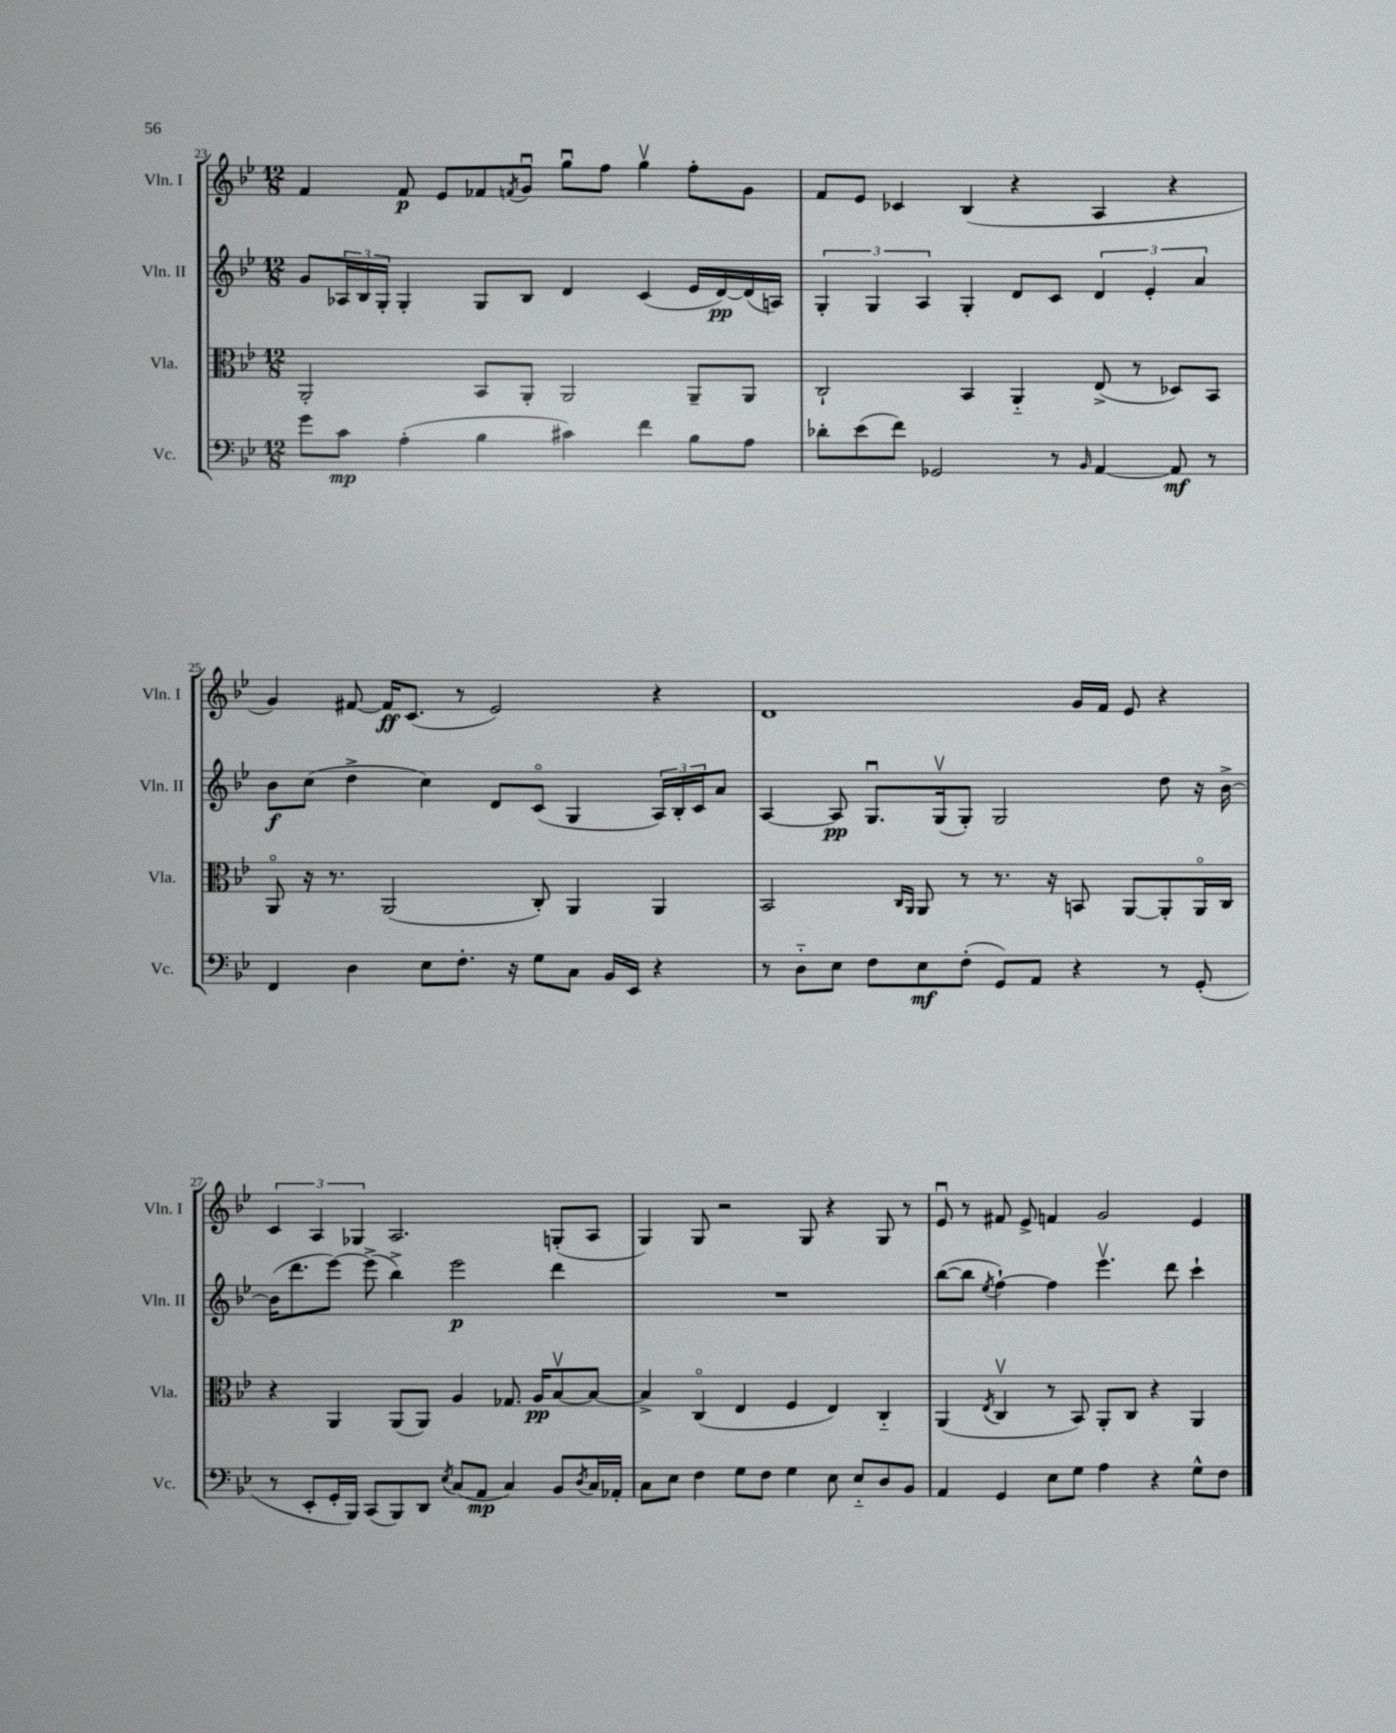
<<
\new StaffGroup <<
\new Staff = "s0" \with { instrumentName = "Vln. I" shortInstrumentName = "Vln. I" } {
    \clef treble \key bes \major \numericTimeSignature \time 12/8
    f'4 f'8\p ees'8 fes'8 \acciaccatura { f'8 } g'8\downbow g''8\downbow f''8 g''4\upbow f''8-. g'8 |
    f'8 ees'8 ces'4 bes4( r4 a4 r4 |
    g'4) fis'8~ fis'16\ff c'8.( r8 ees'2) r4 |
    d'1 g'16 f'16 ees'8 r4 |
    \tuplet 3/2 { c'4 a4 ges4 } a2. g8-.( a8 |
    g4) g8 r2 g8 r4 g8 r8 |
    ees'8\downbow r8 fis'8 ees'8-> f'4 g'2 ees'4 \bar "|." |
}
\new Staff = "s1" \with { instrumentName = "Vln. II" shortInstrumentName = "Vln. II" } {
    \clef treble \key bes \major \numericTimeSignature \time 12/8
    g'8 \tuplet 3/2 { aes16 bes16 g16-. } g4-. g8 bes8 d'4 c'4( ees'16 d'16~\pp) d'16( a16) |
    \tuplet 3/2 { g4-. g4 a4 } g4-. d'8 c'8 \tuplet 3/2 { d'4 ees'4-. a'4 } |
    bes'8\f c''8( d''4-> c''4) d'8 c'8\flageolet( g4 \tuplet 3/2 { a16) bes16-. c'16 } a'8 |
    a4~ a8\pp g8.\downbow g16\upbow( g8-.) g2 d''8 r16 bes'16~-> |
    bes'16( d'''8. ees'''8~) ees'''8->( bes''4->) ees'''2\p d'''4 |
    R1. |
    bes''8~( bes''8 \acciaccatura { ees''8 } f''4~-!) f''4 ees'''4.\upbow d'''8 c'''4-! \bar "|." |
}
\new Staff = "s2" \with { instrumentName = "Vla." shortInstrumentName = "Vla." } {
    \clef alto \key bes \major \numericTimeSignature \time 12/8
    a,2-. bes,8 a,8-. a,2 a,8-- a,8 |
    c2-! bes,4 a,4-_ ees8->( r8 des8) bes,8 |
    a,8\flageolet r16 r8. a,2( c8-.) a,4 a,4 |
    bes,2 \grace { c16 a,16 } a,8 r8 r8. r16 b,8 a,8~ a,8-. a,16\flageolet c16 |
    r4 a,4 a,8( a,8) a4 ges8. a16\pp bes8~\upbow bes8~ |
    bes4-> c4\flageolet( ees4 f4 ees4) c4-_ |
    a,4( \acciaccatura { ees8 } c4\upbow r8 bes,8) a,8-. c8 r4 a,4 \bar "|." |
}
\new Staff = "s3" \with { instrumentName = "Vc." shortInstrumentName = "Vc." } {
    \clef bass \key bes \major \numericTimeSignature \time 12/8
    g'8 c'8\mp a4-.( bes4 cis'4) f'4 bes8 a8 |
    des'8-. ees'8( f'8) ges,2 r8 \grace { bes,16 } a,4~ a,8\mf r8 |
    f,4 d4 ees8 f8.-. r16 g8 c8 bes,16 ees,16 r4 |
    r8 d8-_ ees8 f8 ees8\mf f8-.( g,8) a,8 r4 r8 g,8-.( |
    r8 ees,8-. g,16-. bes,,16) c,8( bes,,8) d,8 \acciaccatura { ees8 } c8( a,8\mp c4) bes,8 \acciaccatura { d8 } c16 aes,16-. |
    c8 ees8 f4 g8 f8 g4 ees8 ees8-_ d8 bes,8 |
    a,4 g,4 ees8 g8 a4 r4 g8-^ f8 \bar "|." |
}
>>
>>
\layout { \context { \Score currentBarNumber = #23 } }
